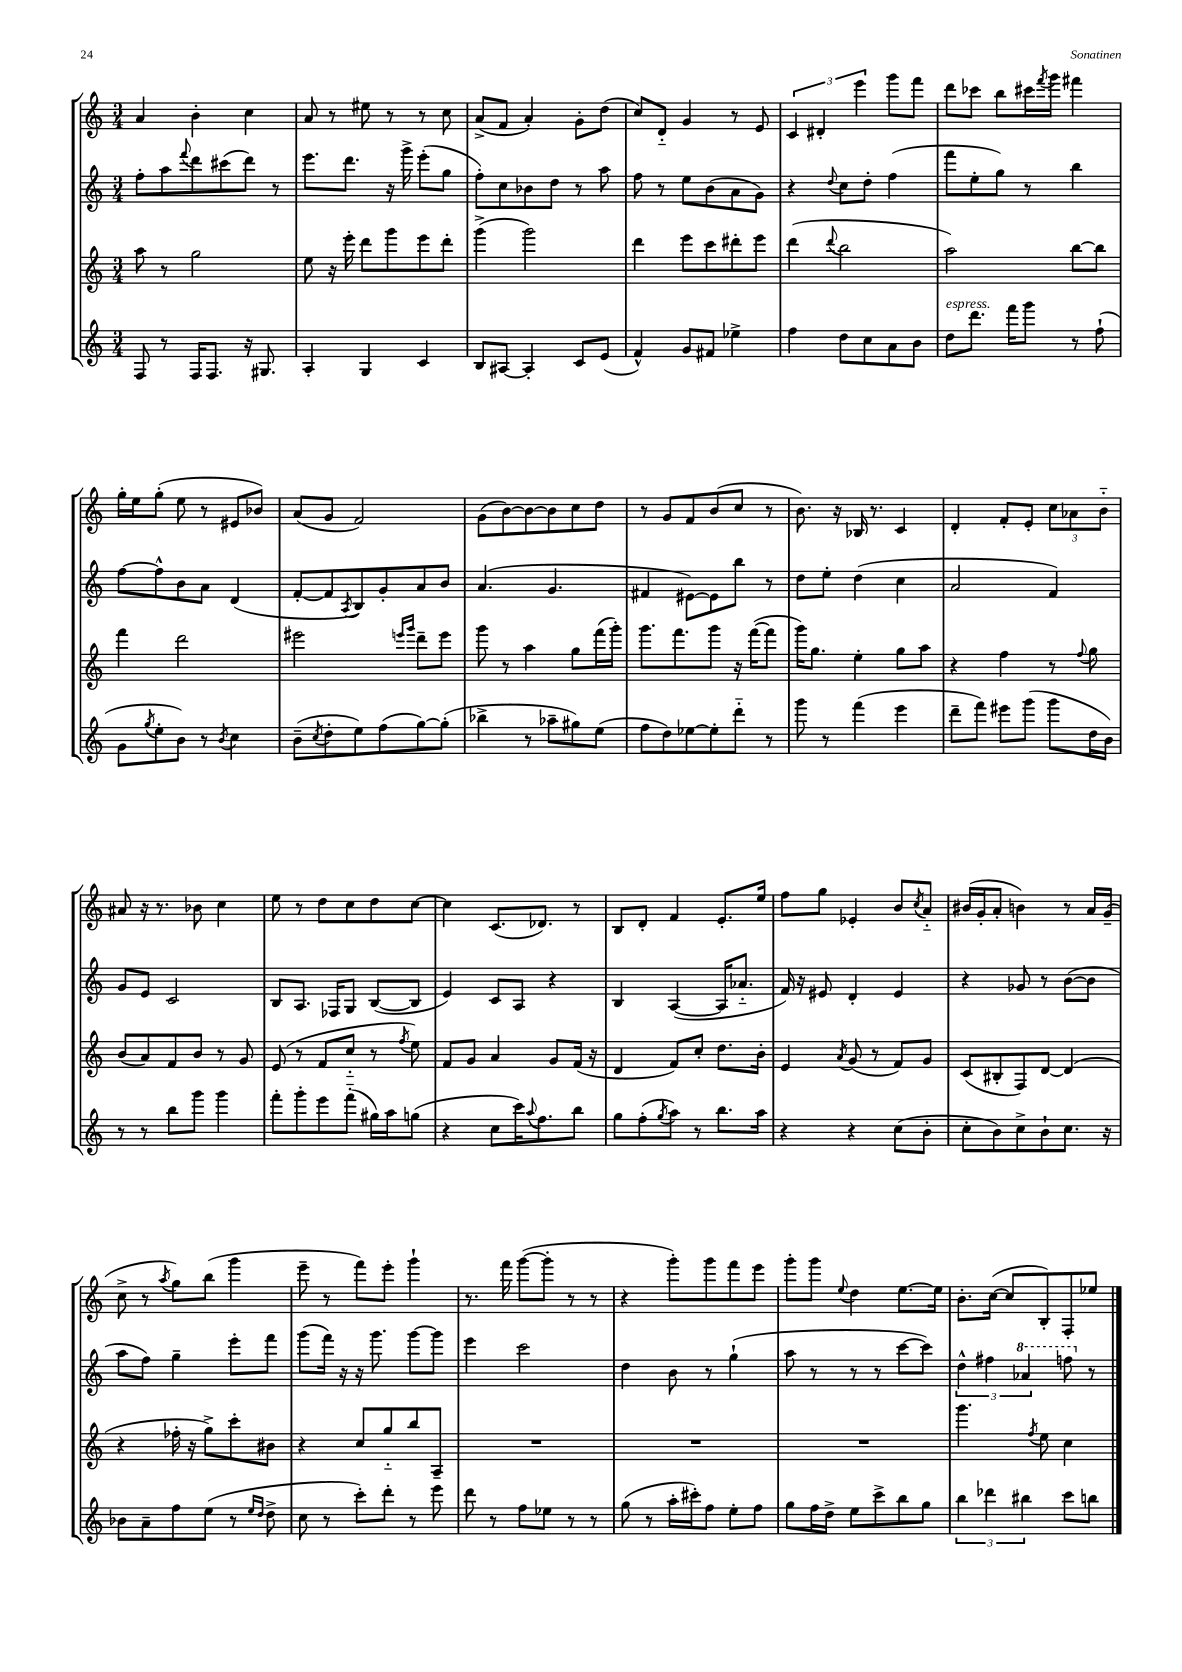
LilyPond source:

<<
\new StaffGroup <<
\new Staff = "s0" {
    \clef treble \key c \major \numericTimeSignature \time 3/4
    a'4 b'4-. c''4 |
    a'8 r8 eis''8 r8 r8 c''8 |
    a'8->( f'8 a'4-.) g'8-. d''8( |
    c''8) d'8-_ g'4 r8 e'8 |
    \tuplet 3/2 { c'4 dis'4-. e'''4 } g'''8 f'''8 |
    d'''8 ces'''8 b''8 cis'''16 \acciaccatura { f'''8 } g'''16 fis'''4 |
    g''16-. e''16 g''8-.( e''8 r8 eis'8 bes'8) |
    a'8( g'8 f'2) |
    g'8( b'8~) b'8~ b'8 c''8 d''8 |
    r8 g'8 f'8 b'8( c''8 r8 |
    b'8.) r16 bes16 r8. c'4 |
    d'4-. f'8-. e'8-. \tuplet 3/2 { c''8 aes'8 b'8-_ } |
    ais'8 r16 r8. bes'8 c''4 |
    e''8 r8 d''8 c''8 d''8 c''8~ |
    c''4 c'8.( des'8.) r8 |
    b8 d'8-. f'4 e'8.-. e''16 |
    f''8 g''8 ees'4-. b'8 \acciaccatura { c''8 } a'8-_ |
    bis'16( g'16-. a'8-. b'4) r8 a'16 g'16--( |
    c''8-> r8 \acciaccatura { a''8 } g''8) b''8( g'''4 |
    e'''8-- r8 f'''8) e'''8-. g'''4-! |
    r8. f'''16 g'''8~( g'''8-. r8 r8 |
    r4 g'''8-.) g'''8 f'''8 e'''8 |
    g'''8-. g'''8 \appoggiatura { e''8 } d''4 e''8.~ e''16 |
    b'8.-. c''16~( c''8 b8-.) f8-. ees''8 \bar "|." |
}
\new Staff = "s1" {
    \clef treble \key c \major \numericTimeSignature \time 3/4
    f''8-. a''8 \appoggiatura { f'''8 } d'''8 cis'''8( d'''8) r8 |
    e'''8. d'''8. r16 g'''16-> e'''8-.( g''8 |
    f''8-.) c''8 bes'8 d''8 r8 a''8 |
    f''8 r8 e''8 b'8( a'8 g'8) |
    r4 \appoggiatura { d''8 } c''8 d''8-. f''4( |
    f'''8 e''8-. g''8) r8 b''4 |
    f''8~ f''8-^ b'8 a'8 d'4( |
    f'8~-. f'8 \acciaccatura { a8 } b8) g'8-. a'8 b'8 |
    a'4.( g'4. |
    fis'4 eis'8~) eis'8 b''8 r8 |
    d''8 e''8-. d''4( c''4 |
    a'2 f'4) |
    g'8 e'8 c'2 |
    b8 a8. fes16 g8 b8~( b8 |
    e'4) c'8 a8 r4 |
    b4 a4~( a16 aes'8.-_ |
    f'16) r16 eis'8 d'4-. eis'4 |
    r4 ges'8 r8 b'8~( b'8 |
    a''8 f''8) g''4-- e'''8-. f'''8 |
    g'''8( f'''16) r16 r16 g'''8. g'''8~ g'''8 |
    e'''4 c'''2 |
    d''4 b'8 r8 g''4-!( |
    a''8 r8 r8 r8 c'''8~ c'''8) |
    \tuplet 3/2 { d''4-^ fis''4 \ottava #1 aes''4 } f'''!8 \ottava #0 r8 \bar "|." |
}
\new Staff = "s2" {
    \clef treble \key c \major \numericTimeSignature \time 3/4
    a''8 r8 g''2 |
    e''8 r16 e'''16-. d'''8 g'''8 e'''8 d'''8-. |
    g'''4->( g'''2) |
    d'''4 e'''8 c'''8 dis'''8-. e'''8 |
    d'''4( \appoggiatura { d'''8 } b''2 |
    a''2) b''8~ b''8 |
    f'''4 d'''2 |
    eis'''2 \grace { e'''16 g'''16 } d'''8-- e'''8 |
    g'''8 r8 a''4 g''8 f'''16( g'''16-.) |
    g'''8. f'''8. g'''8 r16 f'''16~( f'''8 |
    g'''16) g''8. e''4-. g''8 a''8 |
    r4 f''4 r8 \appoggiatura { f''8 } g''8 |
    b'8( a'8) f'8 b'8 r8 g'8 |
    e'8( r8 f'8 c''8-_ r8 \acciaccatura { f''8 } e''8) |
    f'8 g'8 a'4 g'8 f'16( r16 |
    d'4 f'8) c''8-. d''8. b'16-. |
    e'4 \acciaccatura { a'8 } g'8( r8 f'8) g'8 |
    c'8( bis8-. f8) d'8~ d'4( |
    r4 fes''16-. r16 g''8->) c'''8-. bis'8 |
    r4 c''8 g''8-_ b''8 a8-- |
    R2. |
    R2. |
    R2. |
    g'''4. \acciaccatura { f''8 } e''8 c''4 \bar "|." |
}
\new Staff = "s3" {
    \clef treble \key c \major \numericTimeSignature \time 3/4
    f8 r8 f16 f8. r16 gis8. |
    a4-. g4 c'4 |
    b8 ais8~ ais4-. c'8 e'8( |
    f'4-^) g'8 fis'8 ees''4-> |
    f''4 d''8 c''8 a'8 b'8 |
    d''8^\markup { \italic "espress." } d'''8. f'''16 g'''8 r8 f''8-!( |
    g'8 \acciaccatura { g''8 } e''8-. b'8) r8 \acciaccatura { b'8 } c''4 |
    b'8--( \acciaccatura { c''8 } d''8-. e''8) f''8( g''8~) g''8-.( |
    bes''4-> r8 aes''8-- gis''8) e''8( |
    f''8 d''8) ees''8~ ees''8-. d'''8-_ r8 |
    g'''8 r8 f'''4( e'''4 |
    d'''8-- f'''8) eis'''8 g'''8( g'''8 d''16 b'16) |
    r8 r8 b''8 g'''8 g'''4 |
    f'''8-. g'''8-. e'''8 f'''8-_( gis''16) a''16 g''8( |
    r4 c''8 c'''16) \appoggiatura { a''8 } f''8. b''8 |
    g''8 f''8-.( \acciaccatura { g''8 } a''8) r8 b''8. a''16 |
    r4 r4 c''8( b'8-. |
    c''8-. b'8) c''8-> b'8-! c''8. r16 |
    bes'8 a'8-- f''8 e''8( r8 \grace { e''16 d''16 } d''8-> |
    c''8 r8 c'''8-.) d'''8-. r8 e'''8 |
    d'''8 r8 f''8 ees''8 r8 r8 |
    g''8( r8 a''16-. cis'''16-.) f''8 e''8-. f''8 |
    g''8 f''16 d''16-> e''8 c'''8-> b''8 g''8 |
    \tuplet 3/2 { b''4 des'''4 bis''4 } c'''8 b''8 \bar "|." |
}
>>
>>
\layout { \context { \Score \remove "Bar_number_engraver" } }
